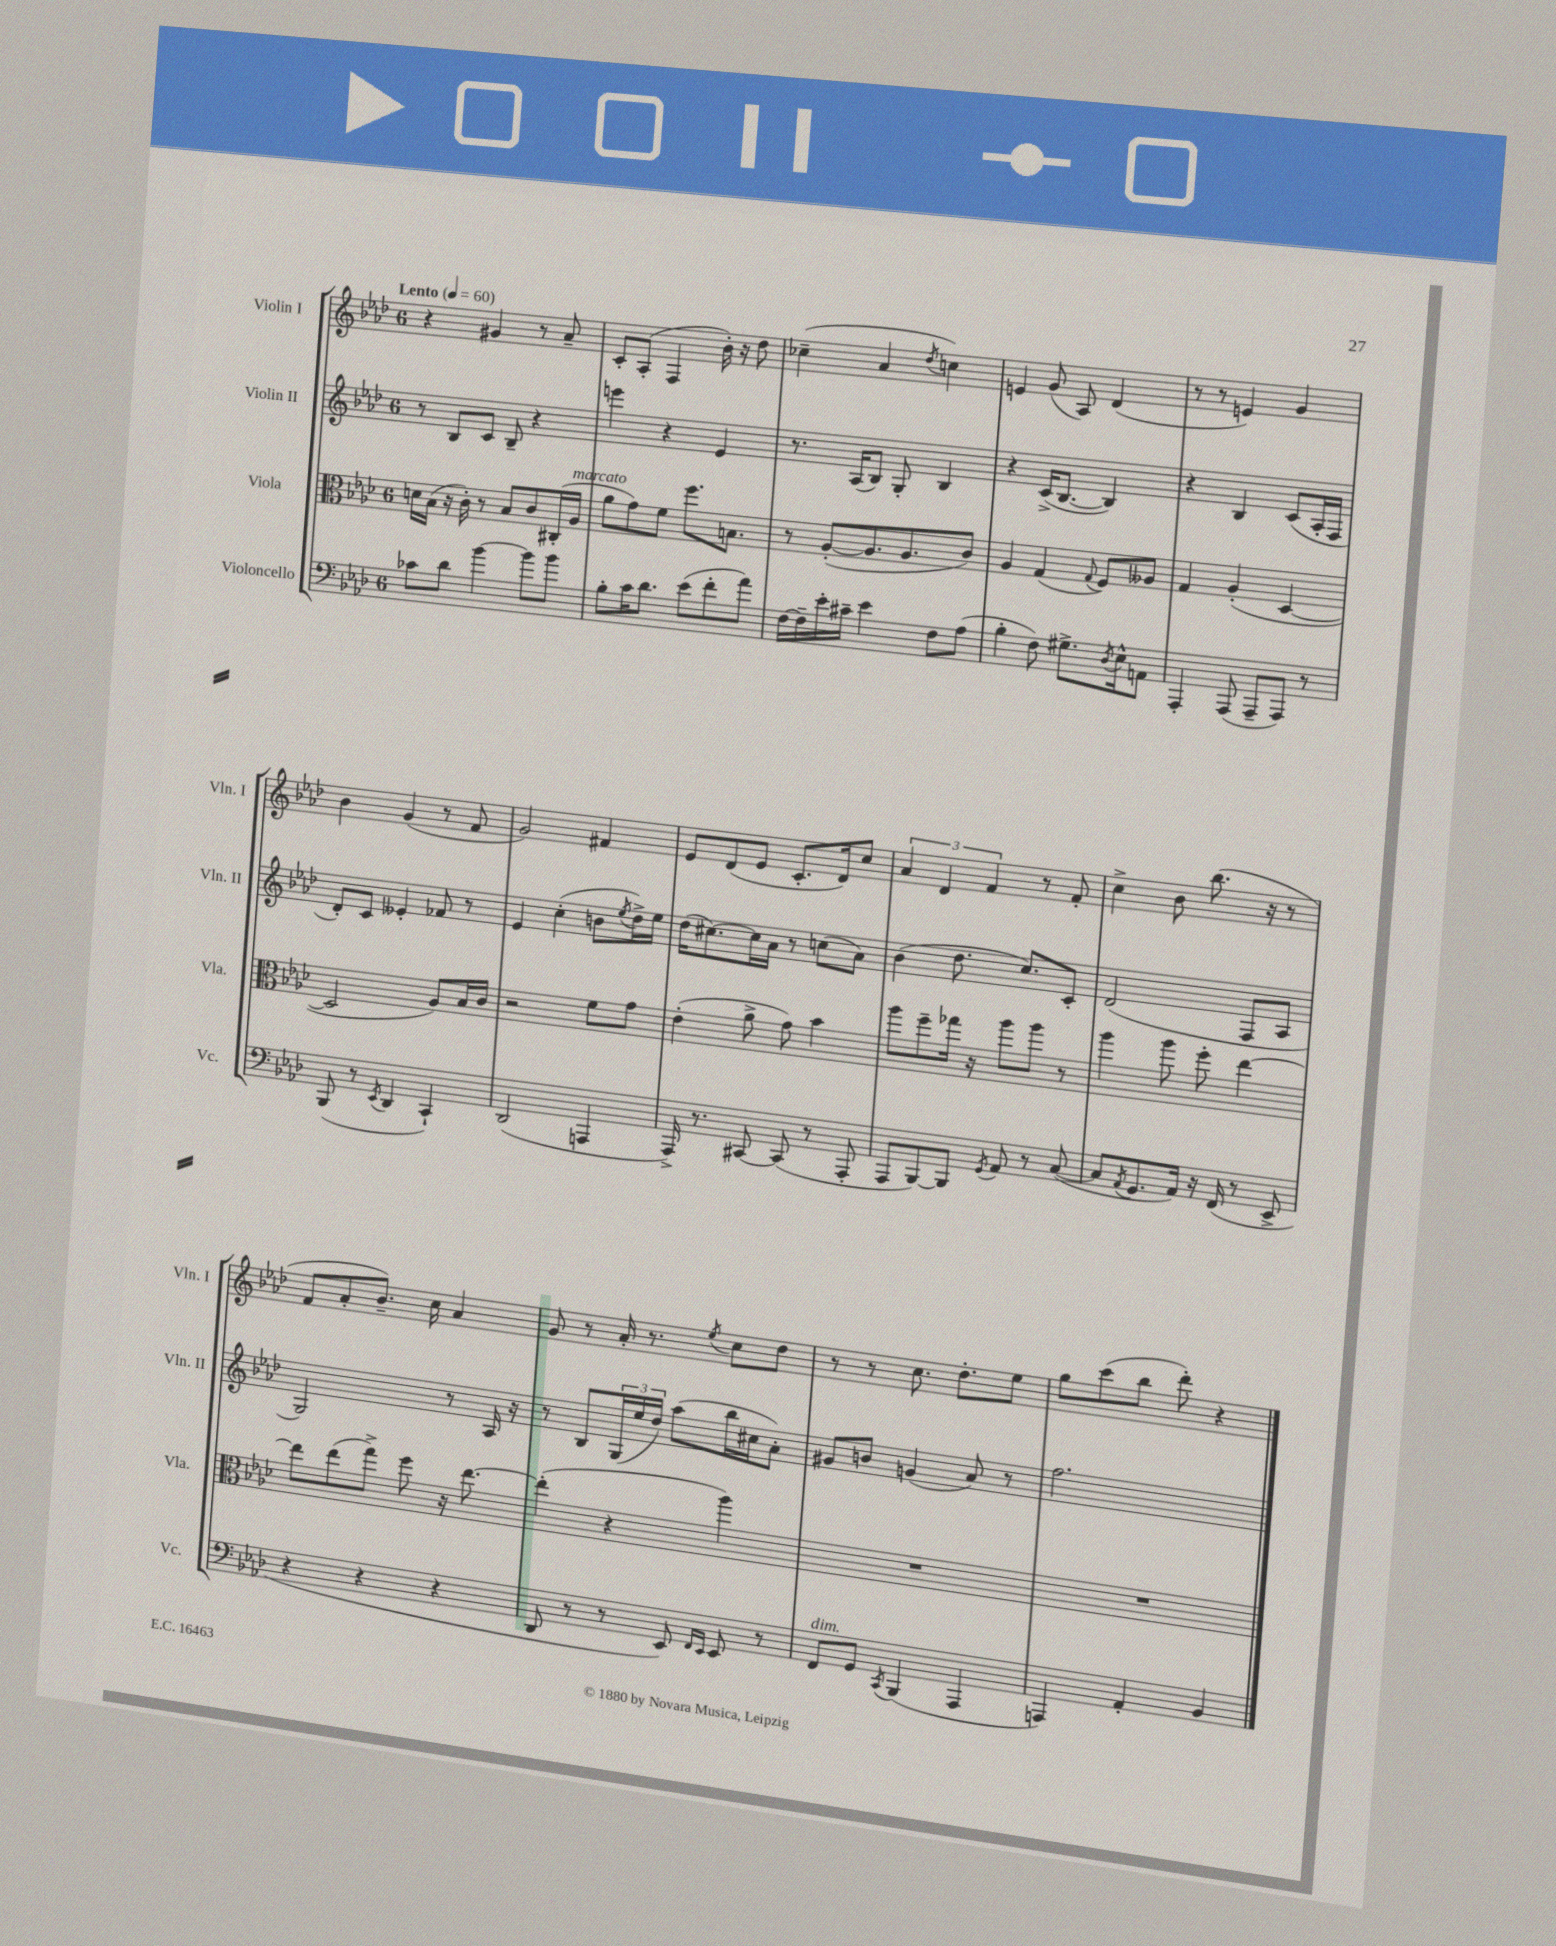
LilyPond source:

<<
\new StaffGroup <<
\new Staff = "s0" \with { instrumentName = "Violin I" shortInstrumentName = "Vln. I" } {
    \clef treble \key aes \major \once \override Staff.TimeSignature.style = #'single-digit \time 6/8 \tempo "Lento" 4 = 60
    r4 gis'4 r8 aes'8-- |
    c'8-. aes8-.( f4 bes'16-.) r16 des''8 |
    ces''4--( aes'4 \acciaccatura { des''8 } c''4) |
    e'4 g'8( aes8) des'4( |
    r8 r8 e'4) g'4 |
    bes'4 g'4( r8 f'8 |
    g'2) fis'4 |
    ees'8 des'8( ees'8 c'8.-. des'16) c''8 |
    \tuplet 3/2 { aes'4 des'4 f'4 } r8 f'8-. |
    c''4-> bes'8 bes''8.( r16 r8 |
    f'8 aes'8-. bes'8.--) c''16 aes'4 |
    g'8 r8 aes'16-. r8. \acciaccatura { ees''8 } c''8 des''8 |
    r8 r8 c''8. des''8.-. ees''8 |
    g''8 c'''8( bes''8 des'''8-.) r4 \bar "|." |
}
\new Staff = "s1" \with { instrumentName = "Violin II" shortInstrumentName = "Vln. II" } {
    \clef treble \key aes \major \once \override Staff.TimeSignature.style = #'single-digit \time 6/8
    r8 bes8 c'8 bes8-- r4 |
    e'''4 r4 ees'4 |
    r8. aes16( bes8) g8-. bes4 |
    r4 c'16->( bes8.~ bes4) |
    r4 bes4 c'8( aes16-. f16 |
    des'8-.) c'8 eeses'4-. fes'8 r8 |
    ees'4 c''4-.( b'8 \acciaccatura { ees''8 } des''16->) ees''16 |
    des''16( cis''8.~) cis''16 aes'16 r8 c''8( aes'8) |
    bes'4( des''8. c''8.) c'8-. |
    des'2( f8 aes8 |
    g2) r8 aes16 r16 |
    r8 bes8 \tuplet 3/2 { g16( ees''16 des''16) } aes''8( bes''16 cis''16 aes'8-.) |
    gis'8 b'8 g'4( aes'8) r8 |
    f''2. \bar "|." |
}
\new Staff = "s2" \with { instrumentName = "Viola" shortInstrumentName = "Vla." } {
    \clef alto \key aes \major \once \override Staff.TimeSignature.style = #'single-digit \time 6/8
    d'16 bes16( r16 c'16-.) r8 bes8 c'8 cis16-.( aes16^\markup { \italic "marcato" } |
    aes'8 g'8) f'8 f''8. b8. |
    r8 aes8~-.( aes8. aes8. c'8) |
    aes4 g4( \appoggiatura { g8 } f8) aeses8 |
    g4 aes4-.( des4~ |
    des2 aes8) bes16 c'16 |
    r2 f'8 g'8 |
    ees'4-.( aes'8-> g'8) bes'4 |
    aes''8 f''8-- ges''16 r16 aes''8 aes''8 r8 |
    aes''4 aes''8 f''8-. ees''4~ |
    ees''8 ees''8( g''8->) f''8 r16 ees''8.~ |
    ees''4-.( r4 aes''4) |
    R2. |
    R2. \bar "|." |
}
\new Staff = "s3" \with { instrumentName = "Violoncello" shortInstrumentName = "Vc." } {
    \clef bass \key aes \major \once \override Staff.TimeSignature.style = #'single-digit \time 6/8
    ces'8 des'8 bes'4~ bes'8 bes'8 |
    bes8-. c'16 des'8. ees'8( f'8-. aes'8) |
    f16~ f16-- ees'16-. cis'16-- ees'4 f8 aes8( |
    bes4-. f8) gis8.-> \acciaccatura { des8 } ees16-^ a,8 |
    aes,,4-. aes,,8( aes,,8-- aes,,8) r8 |
    bes,,8( r8 \acciaccatura { ees,8 } des,4 c,4-!) |
    des,2( a,,4 |
    aes,,16->) r8. cis,8~ cis,8( r8 aes,,8-. |
    aes,,8 bes,,8~) bes,,8 \acciaccatura { g,8 } aes,8 r8 c8~( |
    c8 \acciaccatura { aes,8 } g,8. aes,16) r16 f,16( r8 ees,8-> |
    r4 r4 r4 |
    des,8 r8 r8 ees,8) \grace { f,16 ees,16 } ees,8 r8 |
    f,8^\markup { \italic "dim." } g,8 \acciaccatura { c,8 } bes,,4( aes,,4 |
    a,,4) aes,4-. bes,4 \bar "|." |
}
>>
>>
\layout { \context { \Score \remove "Bar_number_engraver" } }
